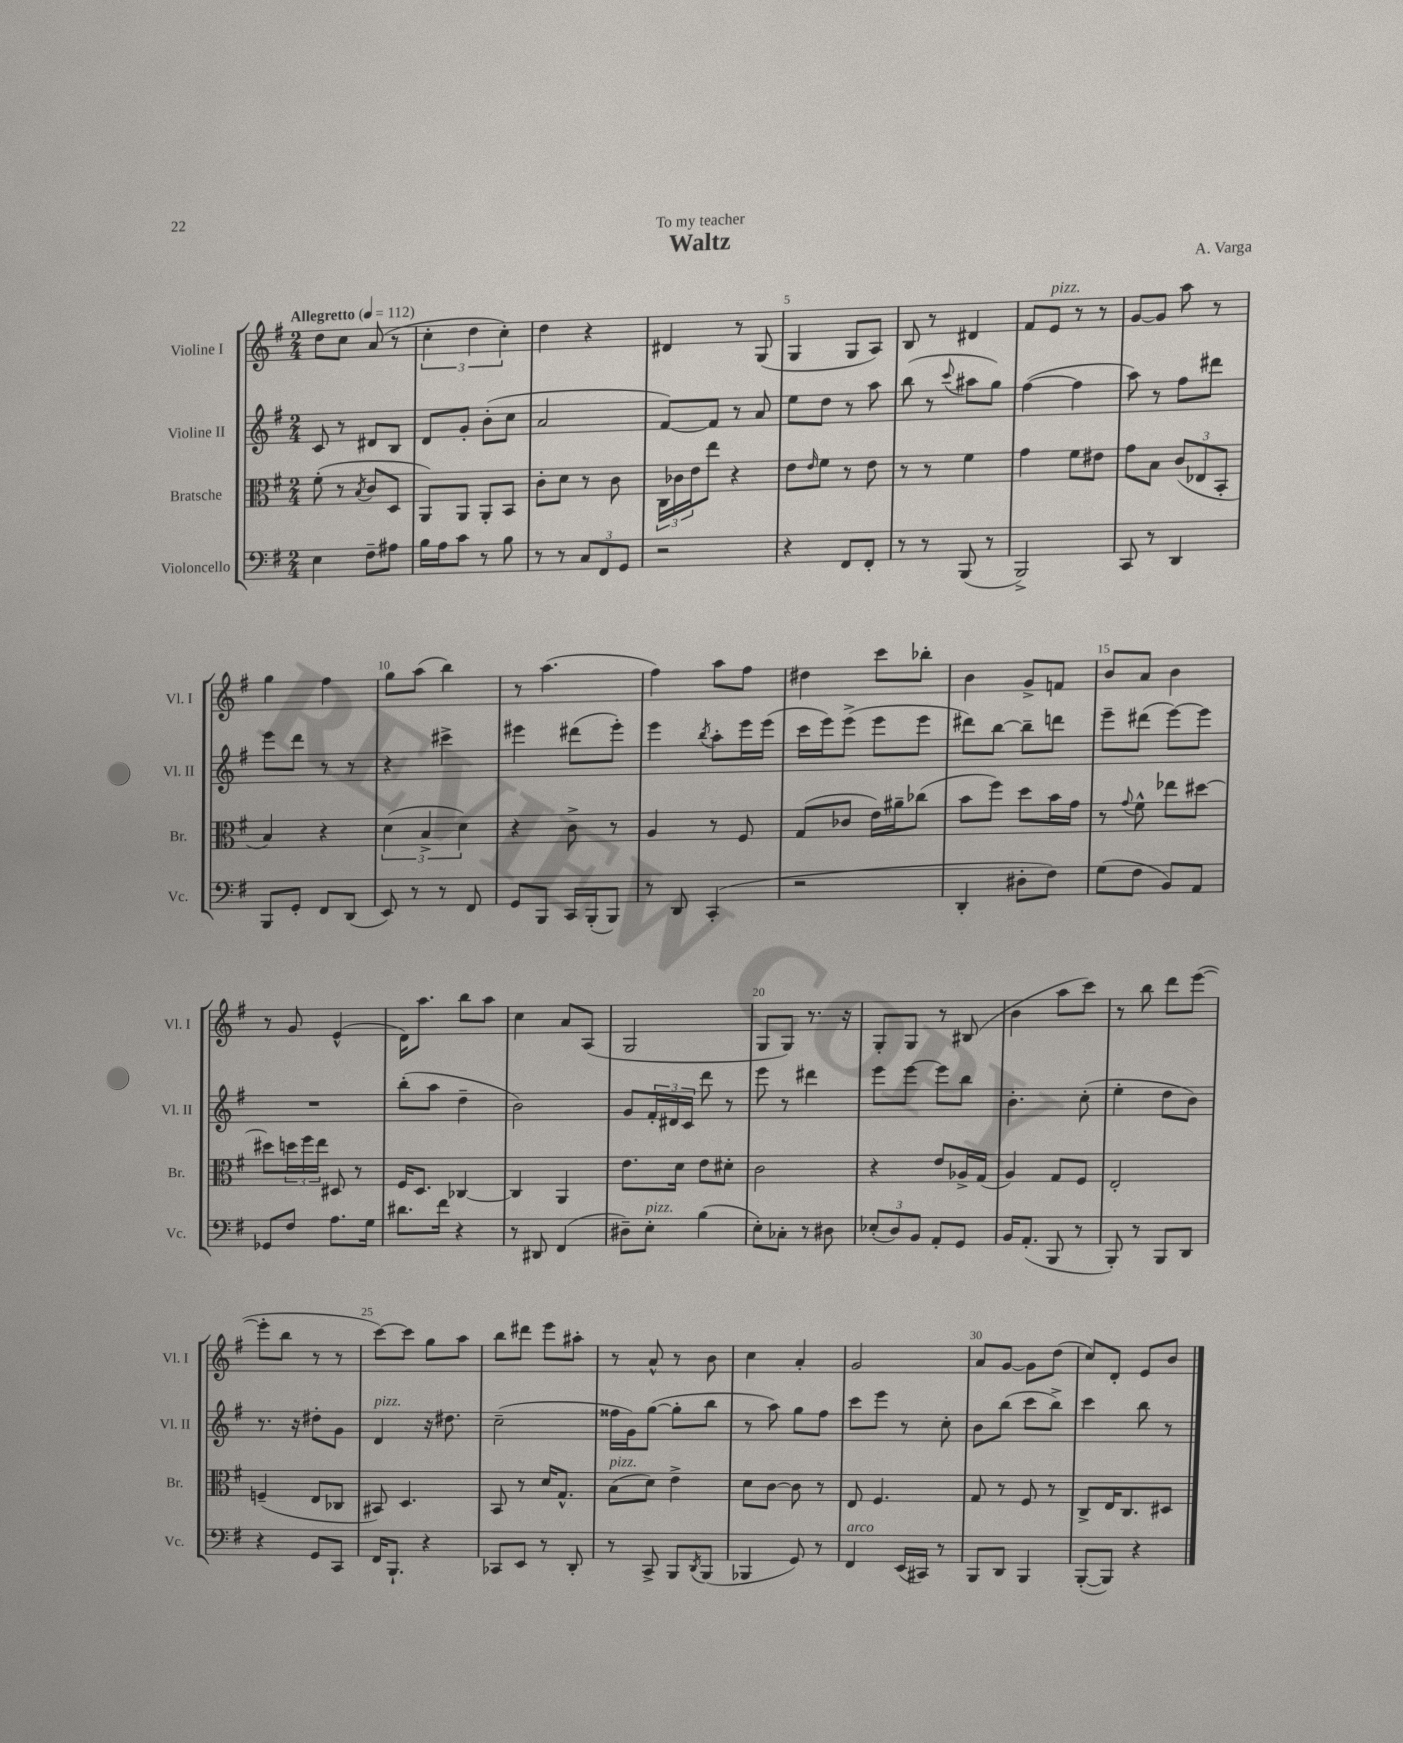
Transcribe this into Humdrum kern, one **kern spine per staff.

**kern	**kern	**kern	**kern
*part4	*part3	*part2	*part1
*staff4	*staff3	*staff2	*staff1
*I"Violoncello	*I"Bratsche	*I"Violine II	*I"Violine I
*I'Vc.	*I'Br.	*I'Vl. II	*I'Vl. I
*clefF4	*clefC3	*clefG2	*clefG2
*k[f#]	*k[f#]	*k[f#]	*k[f#]
*M2/4	*M2/4	*M2/4	*M2/4
*MM112	*MM112	*MM112	*MM112
=1	=1	=1	=1
!	!	!	!LO:TX:a:B:t=Allegretto
4E\	(8f#'\	8c/	8dd\L
.	8r	8r	8cc\J
.	8qB/	.	.
8F#~\L	8c/L	8d#X/L	(8a/
8A#X\J	8D/J	8B/J	8r
=2	=2	=2	=2
16B\LL	8AA/L)	8d/L	6cc'\
16A\J	.	.	.
8c\J	8AA/J	8g'/J	.
.	.	.	6dd\
8r	8AA'/L	(8b'\L	.
.	.	.	6cc'\)
8B\	8BB/J	8cc\J	.
=3	=3	=3	=3
8r	8c'\L	2a/	4dd\
8r	8d\J	.	.
12C/L	8r	.	4r
12FF#/	.	.	.
.	8c\	.	.
12GG/J	.	.	.
=4	=4	=4	=4
2r	24C\LL	[8f#/L)	4d#X/
.	24c-X\	.	.
.	24e\J	.	.
.	8ee\J	8f#/J]	.
.	4r	8r	8r
.	.	8a/	(8G/
=5	=5	=5	=5
4r	8e\L	8ee\L	4G/
.	16qqe/	.	.
.	8f#\J	8dd\J	.
8FF#/L	8r	8r	8G/L
8FF#'/J	8e\	8aa\	8A/J)
=6	=6	=6	=6
8r	8r	(8bb\	8B/
8r	8r	8r	8r
.	.	8qqccc/	.
(8BBB/	4f#\	8aa#X\L	4d#X/
8r	.	8gg\J)	.
=7	=7	=7	=7
2BBB^/)	4g\	([4ff#\	8f#/L
!	!	!	!LO:TX:a:i:t=pizz.
.	.	.	8e/J
.	8f#\L	4ff#\]	8r
.	8e#X\J	.	8r
=8	=8	=8	=8
8CC/	8g\L	8aa\)	[8g/L
8r	8B\J	8r	8g/J]
4DD/	(12c/L	8ff#\L	8aa\
.	12E-X/	.	.
.	.	8ddd#X\J	8r
.	12BB'/J	.	.
!!LO:LB:g=z
=9	=9	=9	=9
8BBB/L	4B/)	8eee\L	4gg\
8GG'/J	.	8ddd\J	.
8FF#/L	4r	8r	4ff#\
(8DD/J	.	8r	.
=10	=10	=10	=10
8EE/)	(6d\	4r	8gg\L
8r	.	.	(8aa\J
.	6B^/	.	.
8r	.	4ccc#X^\	4bb\)
.	6d\)	.	.
8FF#/	.	.	.
=11	=11	=11	=11
8GG/L	4r	4eee#X\	8r
8BBB/J	.	.	(4.aa\
16CC/LL	8c^\	(8ddd#X\L	.
(16BBB'/J	.	.	.
8BBB/J)	8r	8eee#'\J)	.
=12	=12	=12	=12
8r	4A/	4eee\	4ff#\)
8DD/	.	.	.
.	.	8qbb/	.
(4CC'/	8r	8aa'\L	8aa\L
.	8F#/	16eee\L	8ff#\J
.	.	(16eee\JJ	.
=13	=13	=13	=13
2r	(8G/L	16ccc\LL	4dd#X\
.	.	16eee\J)	.
.	8c-X/J	(8eee^\J	.
.	16e\LL)	8eee\L	8ccc\L
.	16a#X~\J	.	.
.	(8cc-X\J	8eee\J	8bb-X'\J
=14	=14	=14	=14
4DD'/	8b\L	8ddd#X\L)	4b\
.	8ff#\J)	[8bb\J	.
8D#X'\L	8dd\L	8bb~\L]	8g^/L
8F#\J)	16b\L	8dddn\J	8fn/J
.	16g\JJ	.	.
=15	=15	=15	=15
(8G\L	8r	8eee~\L	8b/L
.	8qqg/	.	.
8F#\J	8f#^^\	(8ddd#X\J	8a/J
8BB/L)	8ee-X\L	[8eee\L)	4b\
8AA/J	[8dd#X\J	8eee\J]	.
!!LO:LB:g=z
=16	=16	=16	=16
8GG-X/L	8dd#X\L]	2r	8r
8F#/J	24ddn\L	.	8g/
.	24ff#\	.	.
.	24ee\JJ	.	.
8.A\L	8D#X/	.	(4e^^/
.	8r	.	.
16G\Jk	.	.	.
=17	=17	=17	=17
8.d#X\L	16F#/KL	(8bb'\L	16d\KL)
.	8.D/J	.	8.aa\J
.	.	8aa\J	.
16f#\Jk	.	.	.
4r	[4C-X/	4dd~\	8bb\L
.	.	.	8aa\J
=18	=18	=18	=18
8r	4C-/]	2b\)	4cc\
8DD#X/	.	.	.
(4FF#/	4AA/	.	8a/L
.	.	.	(8A/J
=19	=19	=19	=19
8D#X~\L)	8.e\L	8g/L	2G/
!LO:TX:a:i:t=pizz.	!	!	!
8E'\J	.	24f#'/L	.
.	.	24d#X/	.
.	16d\Jk	.	.
.	.	24c/JJ	.
(4B\	8e\L	8ddd\	.
.	8d#X'\J	8r	.
=20	=20	=20	=20
8E'\L)	2c\	8eee\	8G/L
8C-X'\J	.	8r	8G/J)
8r	.	4ddd#X\	8.r
8D#X\	.	.	.
.	.	.	16r
=21	=21	=21	=21
(12E-X'/L	4r	8eee\L	8G'/L
12D/)	.	.	.
.	.	[8eee\J	8G/J
12BB/J	.	.	.
8AA'/L	8e/L	8eee\L]	8r
8GG/J	16A-X^/L	8bb\J	(8B#X/
.	(16G/JJ	.	.
=22	=22	=22	=22
16BB/KL	4A/)	4.b'\	4b\
(8.AA'/J	.	.	.
8BBB/	8G/L	.	8aa\L
8r	8F#/J	(8cc'\	8ccc\J)
=23	=23	=23	=23
8BBB'/)	2E'/	4ee'\	8r
8r	.	.	8bb\
8BBB/L	.	8dd\L	8ddd\L
8DD/J	.	8b\J)	([8eee\J
!!LO:LB:g=z
=24	=24	=24	=24
4r	(4Fn~/	8.r	8eee'\L]
.	.	.	8bb\J
.	.	16r	.
8GG/L	8E/L	8dd#X'\L	8r
8CC/J	8C-X/J	8g\J	8r
=25	=25	=25	=25
!	!	!LO:TX:a:i:t=pizz.	!
16FF#/KL	8BB#X/)	4d/	[8ccc\L)
8.BBB`/J	.	.	.
.	4.D/	.	8ccc\J]
4r	.	16r	8gg\L
.	.	8.dd#X\	.
.	.	.	8aa\J
=26	=26	=26	=26
8CC-X/L	8BB/	(2cc~\	8bb\L
8EE/J	8r	.	8ddd#X\J
8r	16d/KL	.	8eee\L
.	8.G^^/J	.	.
8DD'/	.	.	8aa#X'\J
=27	=27	=27	=27
!	!LO:TX:a:i:t=pizz.	!	!
8r	(8B\L	16ff##X\LL	8r
.	.	16g\J)	.
8CC^/	8d\J)	([8gg\J	8a^^/
8BBB/L	4e^\	8gg'\L]	8r
8qDD/	.	.	.
(8BBB/J	.	8bb\J	8b\
=28	=28	=28	=28
4BBB-X/	8d\L	8r	4cc\
.	[8c\J	8aa\)	.
8GG/)	8c\]	8gg\L	4a'/
8r	8r	8ff#\J	.
=29	=29	=29	=29
!LO:TX:a:i:t=arco	!	!	!
4FF#/	8E/	8ccc\L	2g/
.	4.F#/	8eee\J	.
(16EE/LL	.	8r	.
16CC#X/JJ)	.	.	.
8r	.	8cc'\	.
=30	=30	=30	=30
8BBB/L	8G/	8b\L	8a/L
8DD/J	8r	(8bb\J	[8g/J
4BBB/	8F#/	8ccc\L	8g\L]
.	8r	8bb^\J)	(8dd\J
=31	=31	=31	=31
([8BBB'/L	8C^/L	4ccc\	8cc/L)
8BBB/J])	16E/K	.	8d'/J
.	8.C/	.	.
4r	.	8bb\	8e/L
.	8D#X/J	8r	8b/J
==	==	==	==
*-	*-	*-	*-
